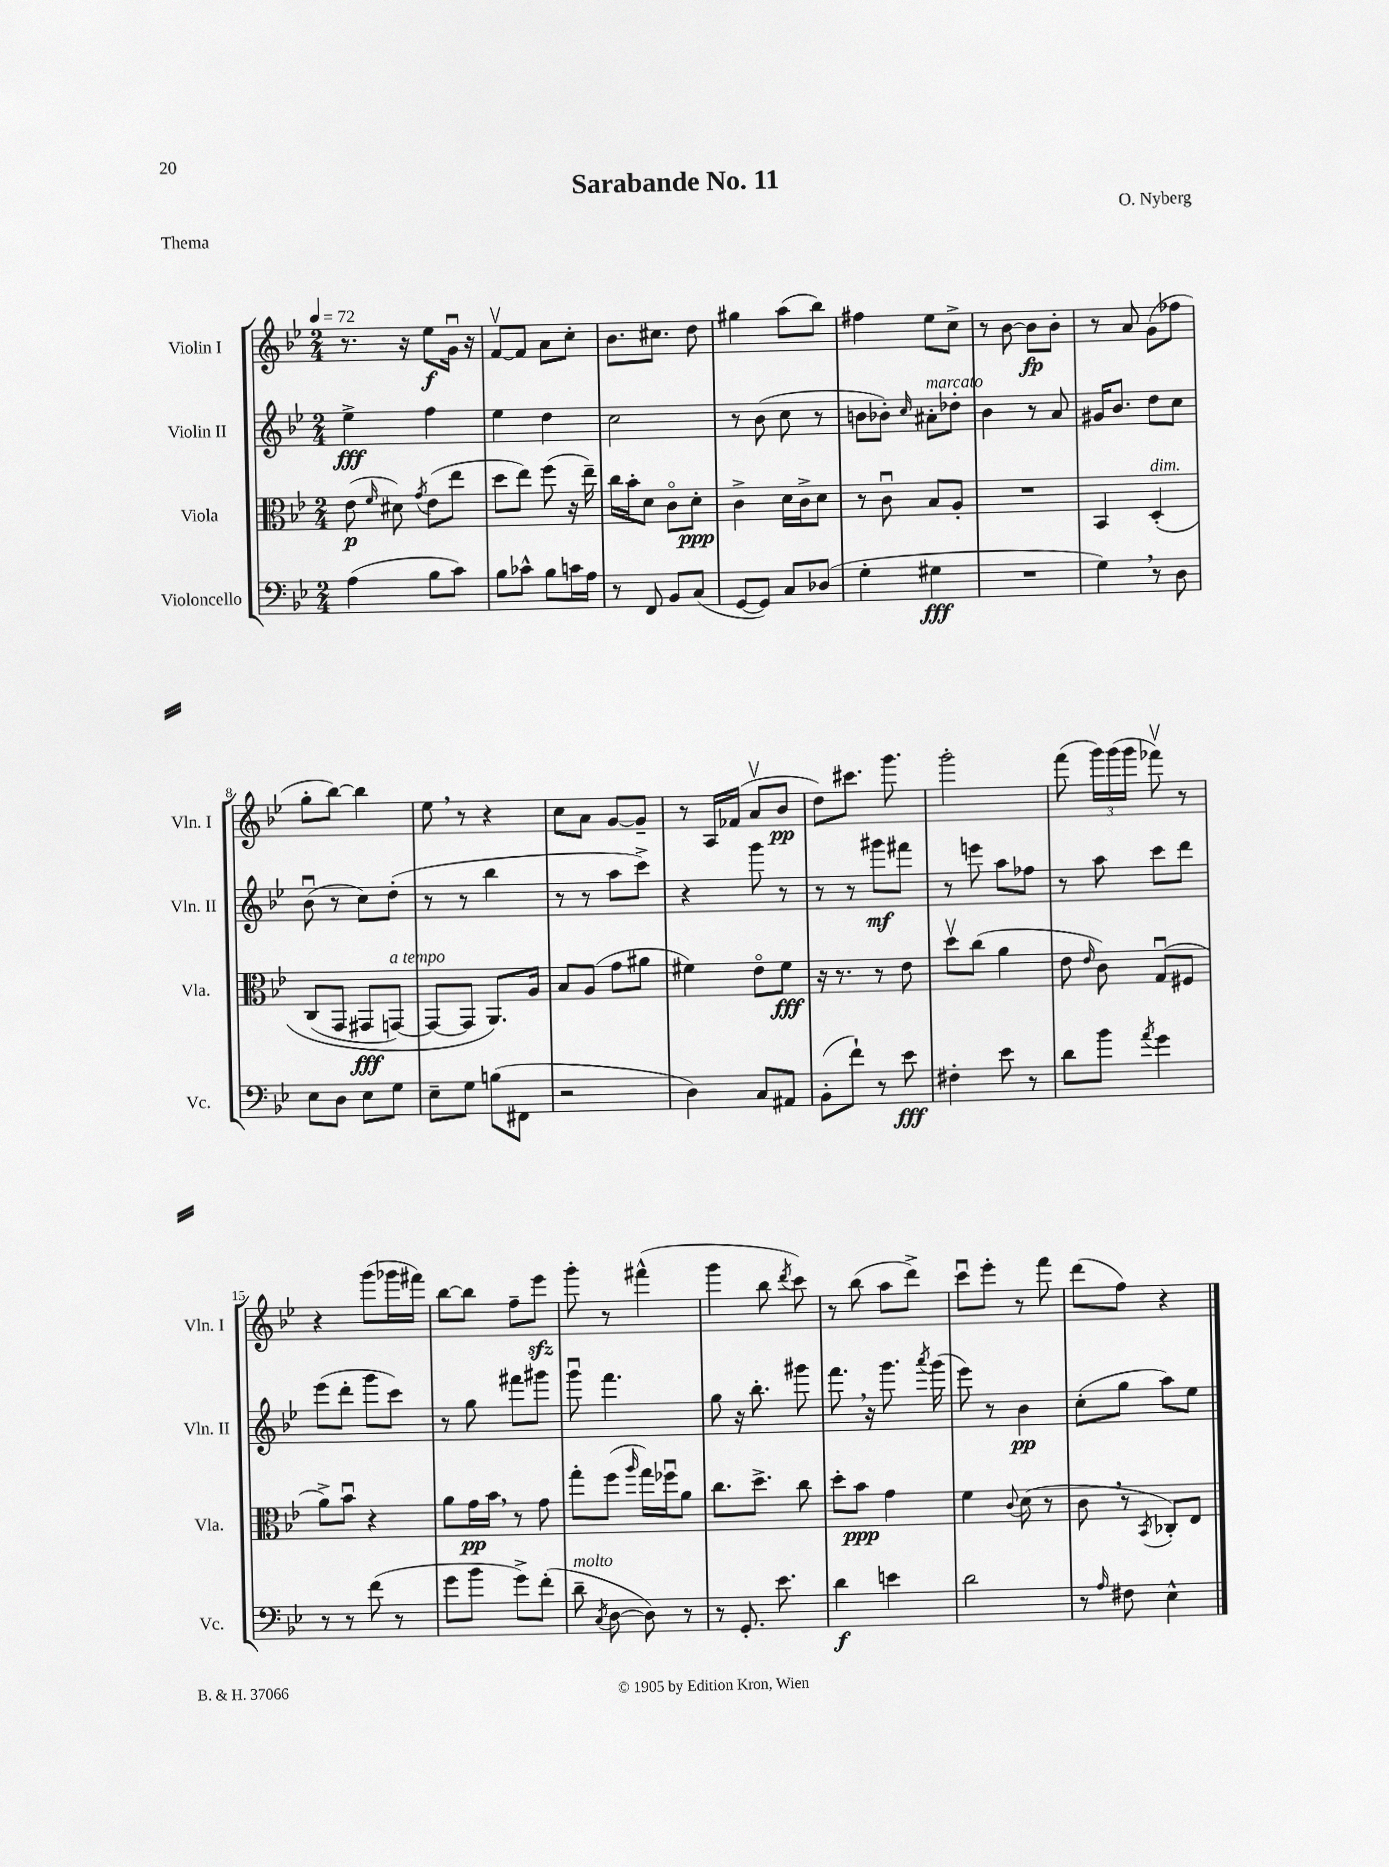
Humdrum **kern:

**kern	**kern	**kern	**kern
*staff4	*staff3	*staff2	*staff1
*clefF4	*clefC3	*clefG2	*clefG2
*k[b-e-]	*k[b-e-]	*k[b-e-]	*k[b-e-]
*M2/4	*M2/4	*M2/4	*M2/4
*MM72	*MM72	*MM72	*MM72
(4A	(8e-	4ee-^	8.r
.	16qqf	.	.
.	8d#)	.	.
.	.	.	16r
.	8qg	.	.
8B-	(8e-	4ff	8ee-
8c)	8ee-	.	16gu
.	.	.	16r
=	=	=	=
8B-	8dd	4ee-	[8fv
8c-^^	8ee-)	.	8f]
8B-	(8ff	4dd	8a
16c	16r	.	8cc'
16A	16ee-~)	.	.
=	=	=	=
8r	16cc	2cc	8.b-
.	16b-'	.	.
8FF	8d	.	.
.	.	.	8.cc#
8BB-	8co	.	.
(8C	8d'	.	8dd
=	=	=	=
[8GG	4c^	8r	4gg#
8GG])	.	(8b-	.
8C	16d	8cc	(8aa
.	16c^	.	.
(8D-	8d	8r	8bb-)
=	=	=	=
4G'	8r	8b	4ff#
.	8cu	8b-')	.
.	.	16qqcc	.
4G#	8B-	8a#'	8ee-
.	8A'	8dd-'	8cc^
=	=	=	=
2r	2r	4b-	8r
.	.	.	[8b-
.	.	8r	8b-]
.	.	8a	8b-'
=	=	=	=
4G)	4BB-	16g#	8r
.	.	8.b-	.
.	.	.	8a
8r	&(4D'	8dd	(8g
8D	.	8cc	8ff-
=	=	=	=
8E-	(8C	(8b-u	8gg'
8D	8GG	8r	[8bb-)
8E-	8GG#	8cc)	4bb-]
8G	[8GG)	(8dd'	.
=	=	=	=
8E-~	8GG_	8r	8ee-
8G	8GG]	8r	8r
(8B	8.AA&)	4bb-	4r
8FF#	.	.	.
.	16A	.	.
=	=	=	=
2r	8B-	8r	8cc
.	(8A	8r	8a
.	8g	8aa	[8g
.	8a#	8ccc^)	8g~]
=	=	=	=
4D)	4f#)	4r	8r
.	.	.	16A
.	.	.	(16f-
8C	8e-o	8ggg	8av
8AA#	8f#	8r	8b-
=	=	=	=
(8BB-'	16r	8r	8dd)
.	8.r	.	.
8f`)	.	8r	8.ccc#
8r	8r	8ggg#	.
.	.	.	8.ggg
8e-	8e-	8fff#	.
=	=	=	=
4F#'	8ddv	8r	2ggg'
.	(8cc	8eee	.
8e-	4a	8aa	.
8r	.	8ff-	.
=	=	=	=
8d	8e-	8r	(8fff
.	16qqe-	.	.
8b-	8c)	8aa	24ggg)
.	.	.	(24ggg
.	.	.	24ggg
8qa	.	.	.
4g	(8Gu	8ccc	8fff-v)
.	8F#	8ddd	8r
=	=	=	=
8r	8a^)	(8eee-	4r
8r	8b-u	8ddd'	.
(8f	4r	8ggg	(8ggg
8r	.	8ccc)	16ggg-
.	.	.	16fff#)
=	=	=	=
8g	8a	8r	[8bb-
8b-	16g	8gg	8bb-]
.	16b-	.	.
8g^)	8r	8fff#	8ff~
(8f'	8g	8ggg#	8eee-
=	=	=	=
8d~	8gg'	8gggu	8ggg'
8qC	.	.	.
[8D	(8ff	4.fff	8r
.	16qqaa	.	.
8D])	16gg)	.	(4fff#^^
.	16ff-u	.	.
8r	8a	.	.
=	=	=	=
8r	8.cc	8gg	4ggg
8.GG'	.	16r	.
.	8.dd^	8.bb-'	.
.	.	.	8bb-
8.e-	.	.	.
.	.	.	8qddd
.	8cc	8ggg#	8ccc)
=	=	=	=
4d	8dd'	8.fff	8r
.	8b-	.	(8bb-
.	.	16r	.
4e	4g	8.ggg	8aa
.	.	.	8ddd^)
.	.	8qaaa	.
.	.	(16ggg	.
=	=	=	=
2d	4f	8eee-)	8cccu
.	.	8r	8eee-'
.	8qqc	.	.
.	(8d	4b-	8r
.	8r	.	8fff
=	=	=	=
8r	8c	(8cc'	(8ddd
16qqA	.	.	.
8F#	8r	8gg	8ff)
.	8qBB-	.	.
4E-^^	8C-')	8aa)	4r
.	8E-	8ee-	.
==	==	==	==
*-	*-	*-	*-
